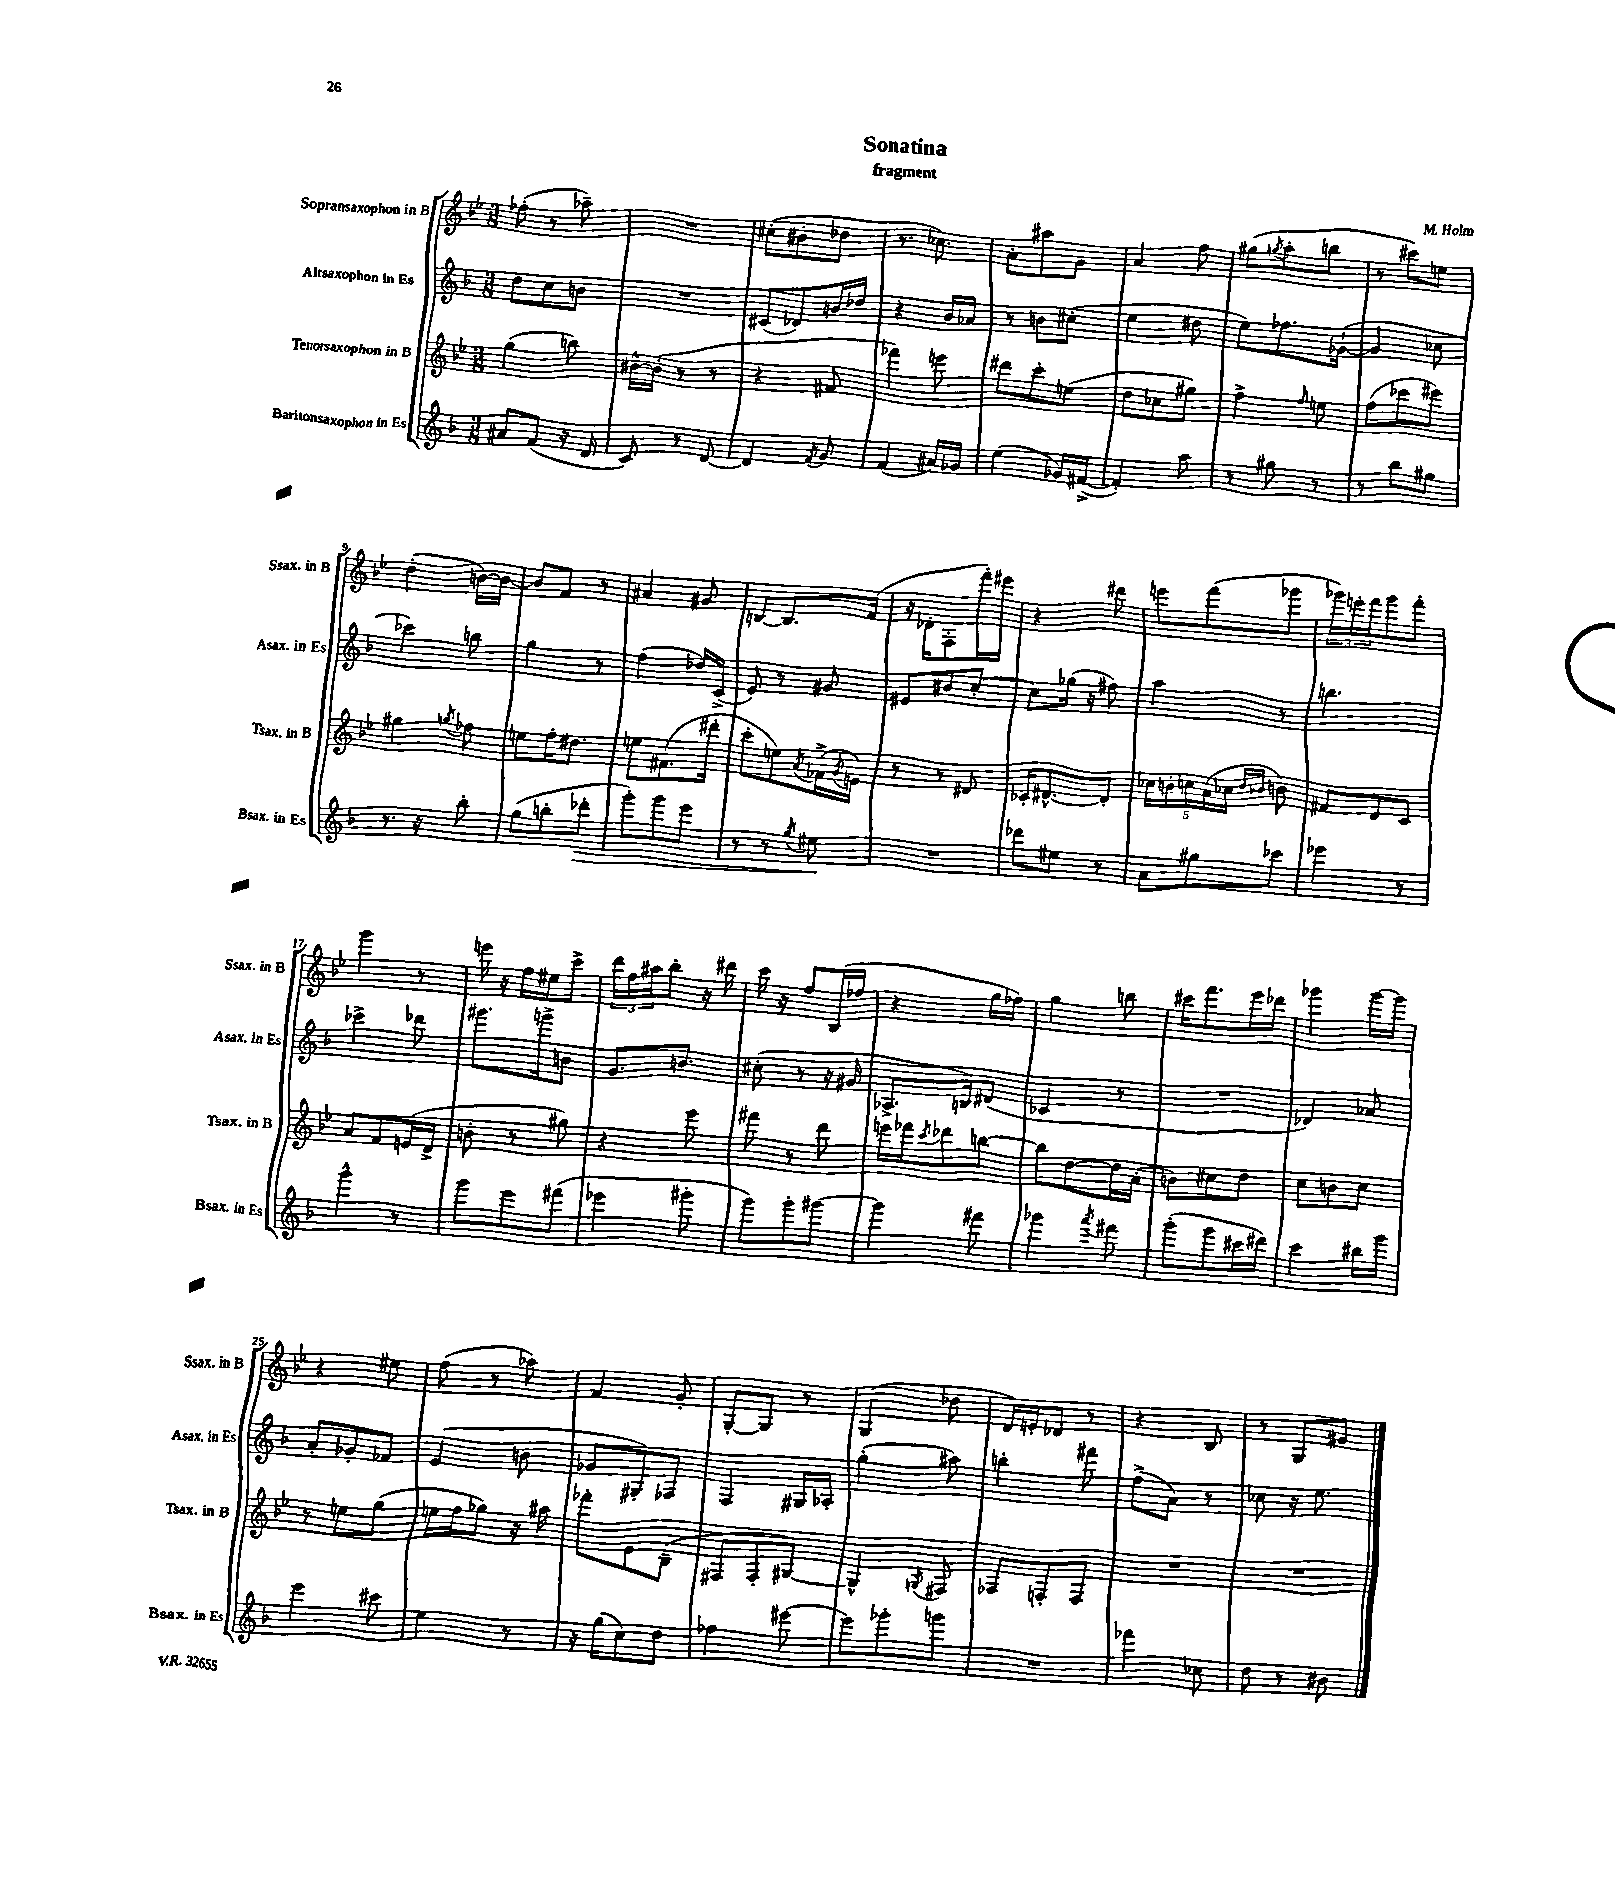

**kern	**kern	**kern	**kern
*staff4	*staff3	*staff2	*staff1
*clefG2	*clefG2	*clefG2	*clefG2
*k[b-]	*k[b-e-]	*k[b-]	*k[b-e-]
*M3/8	*M3/8	*M3/8	*M3/8
8a#/L	(4gg\	8dd\L	(8ff-'\
(8f/J	.	8cc\	8r
16r	8bb\)	8b\J	8aa-~\)
16d/	.	.	.
=	=	=	=
8c/)	[16b#^^\LL	4.r	4.r
.	(16b#'\]JJ	.	.
8r	8r	.	.
[8d/	8r	.	.
=	=	=	=
4d/]	4r	(8c#/L	(8cc#'\L
.	.	8d-/)	8b#'\
8qf/	.	.	.
8g/	8f#/	16b/L	8dd-\J
.	.	16dd-/JJ	.
=	=	=	=
(4f/	4fff-\)	4r	8.r
.	.	.	8.cc-\)
16a#/LL)	8eee\	16b-/LL	.
16g-/JJ	.	16a-/JJ	.
=	=	=	=
(4ee\	8ddd#\L	8r	8a'\L
.	8ccc'\	8b\L	8aa#\
16g-/LL)	(8ee\J	(8cc#'\J	8g\J
([16f#^/JJ	.	.	.
=	=	=	=
4f#'/])	8dd\L	4ee\	4a/
.	8cc-\	.	.
8aa\	8gg#\J)	8dd#\	8ff\
=	=	=	=
8r	4ff^\	8ee\L)	(8gg#\L
.	.	.	8qgg/
8gg#\	.	8.ff-\	8aa'\
.	16qqff/	.	.
8r	8ee\	.	8bb\J
.	.	([16g-`\Jk	.
=	=	=	=
8r	(8ff\L	4g-/]	8r
8bb-\L	8ccc-\	.	8ccc#\L)
8gg#\J	8eee#\J)	8cc-\	8ee\J
=	=	=	=
8.r	4gg#\	4ccc-\)	(4dd'\
16r	.	.	.
.	8qgg/	.	.
8bb-'\	8ff-\	8bb\	[16b\LL)
.	.	.	16b\_JJ
=	=	=	=
(8gg\L	8ee\L	4gg\	8b/]L
8bb'\	16ff'\K	.	8f/J
.	8.dd#\J	.	.
8ddd-'\J	.	8r	8r
=	=	=	=
8ggg'\L)	8ee\L	(4ff\	4a#/
8ggg\	(8.f#\	.	.
8eee\J	.	16dd-/LL)	8g#/
.	16ddd#'\Jk	(16c^/JJ	.
=	=	=	=
8r	8ccc'\L	8e/)	[8B/L
8r	8ee\)	8r	8.B/]
8qgg/	8qa/	.	.
8ee#\	(16f-^\L	8g#/	.
.	8qg/	.	.
.	16e\JJ)	.	(16f/Jk
=	=	=	=
4.r	8r	8e#/L	16r
.	.	.	16d-'\LK
.	8r	8b#/	8F'\
.	8d#/	[8cc'/J	16fff'\L)
.	.	.	16eee#\JJ
=	=	=	=
8ddd-\L	16c-'/LK	8cc\]L	4r
.	[8.d#^^/	.	.
8ee#\J	.	(16gg-\Jk	.
.	.	16r	.
8r	8d#'/]J	8ff#\)	8ddd#\
=	=	=	=
8a\L	20cc-\LL	4aa\	8eee\L
.	20b'\	.	.
.	20cc\	.	.
8gg#\	.	.	(8fff\
.	(20a\	.	.
.	20cc-\JJ	.	.
.	16qqdd/LL	.	.
.	16qqb-/JJ	.	.
8ccc-\J	8b\)	8r	8ggg-\J
=	=	=	=
4eee-\	8f#/L	4.bb\	24ggg-\LL)
.	.	.	24eee'\
.	.	.	24fff\J
.	8d/	.	8ggg-\
8r	8c/J	.	8fff'\J
=	=	=	=
4ggg^^\	8a/L	4ccc-^\	4ggg\
.	8f/	.	.
8r	(16e/L	8ddd-\	8r
.	16d^/JJ	.	.
=	=	=	=
8ggg\L	8b'\	8.ggg#\L	16eee\
.	.	.	16r
8eee\	8r	.	16ff\LL
.	.	16ggg^\k	16ee#\J
(8fff#\J	8gg#\)	8b\J	8ccc^\J
=	=	=	=
4eee-\	4r	8.g/L	24ddd\LL
.	.	.	24ff\
.	.	.	24aa#\J
.	.	.	8bb-'\J
.	.	8.b/J	.
8ggg#'\	8eee-\	.	16r
.	.	.	16ddd#\
=	=	=	=
8ggg\L)	8fff#\	(8cc#'\	16ccc\
.	.	.	16r
8ggg'\	8r	8r	8ff/L
[8ggg#\J	8ddd\	16r	(16B-/L
.	.	16g#/	16ff-/JJ
=	=	=	=
4ggg#\]	16eee\LL	8.A-^/L	4r
.	16fff-\J	.	.
.	8qccc/	.	.
.	8ddd-\	.	.
.	.	16B/k)	.
8fff#\	[8bb\J	(8d#/J	16gg\LL
.	.	.	16ff-\JJ)
=	=	=	=
4ggg-\	8bb\]L	4c-/	4gg\
.	[8dd\	.	.
8qaaa/	.	.	.
8fff#\	16dd\]L	8r	8bb\
.	(16a'\JJ	.	.
=	=	=	=
(8ggg'\L	8b\L)	4.r	16ccc#\LK
.	.	.	8.fff\
8ggg\	8cc#\	.	.
16ccc#\L	8dd\J	.	16eee-\L
16ddd#\JJ)	.	.	16ddd-\JJ
=	=	=	=
4ccc\	8cc\L	4d-/)	4ggg-\
.	8b\	.	.
16bb#\LL	8cc\J	8a-/	[16ggg-\LL
16ggg\JJ	.	.	16ggg-\]JJ
=	=	=	=
4eee\	8r	8a'/L	4r
.	8ee\L	8g-'/	.
8ccc#\	(8gg\J	8f-/J	8ee#\
=	=	=	=
4ee\	16ee\LL	(4e/	(8ff\
.	16ff\J	.	.
.	8gg-\J)	.	8r
8r	16r	8b\	8aa-\)
.	16aa#\	.	.
=	=	=	=
16r	8fff-'\L	8g-/L	4f/
(16gg\LK	.	.	.
8cc\)	8e-\	8G#'/)	.
8dd\J	(8B-~\J	8F-/J	8g'/
=	=	=	=
4ff-\	8F#/L	4F/	[8G'/L
.	8F#'/	.	8G/]J
[8eee#\	[8G#/J)	16G#/LL	8r
.	.	16A-'/JJ	.
=	=	=	=
8eee#\]L	4G#^^/]	(4gg'\	(4G/
8ggg-'\	.	.	.
.	8qG/	.	.
8ggg\J	8F#/	8aa#\)	8dd-\
=	=	=	=
4.r	8F-/L	4bb'\	16d/LL)
.	.	.	16e'/J
.	8F'/	.	8d-/J
.	8F/J	8fff#\	8r
=	=	=	=
4fff-\	4.r	(8ff^\L	4r
.	.	8a\J)	.
8cc-\	.	8r	8B-/
=	=	=	=
8dd\	4.r	8cc-\	8r
8r	.	16r	8G/L
.	.	8.ee\	.
8b#\	.	.	8g#/J
==	==	==	==
*-	*-	*-	*-
